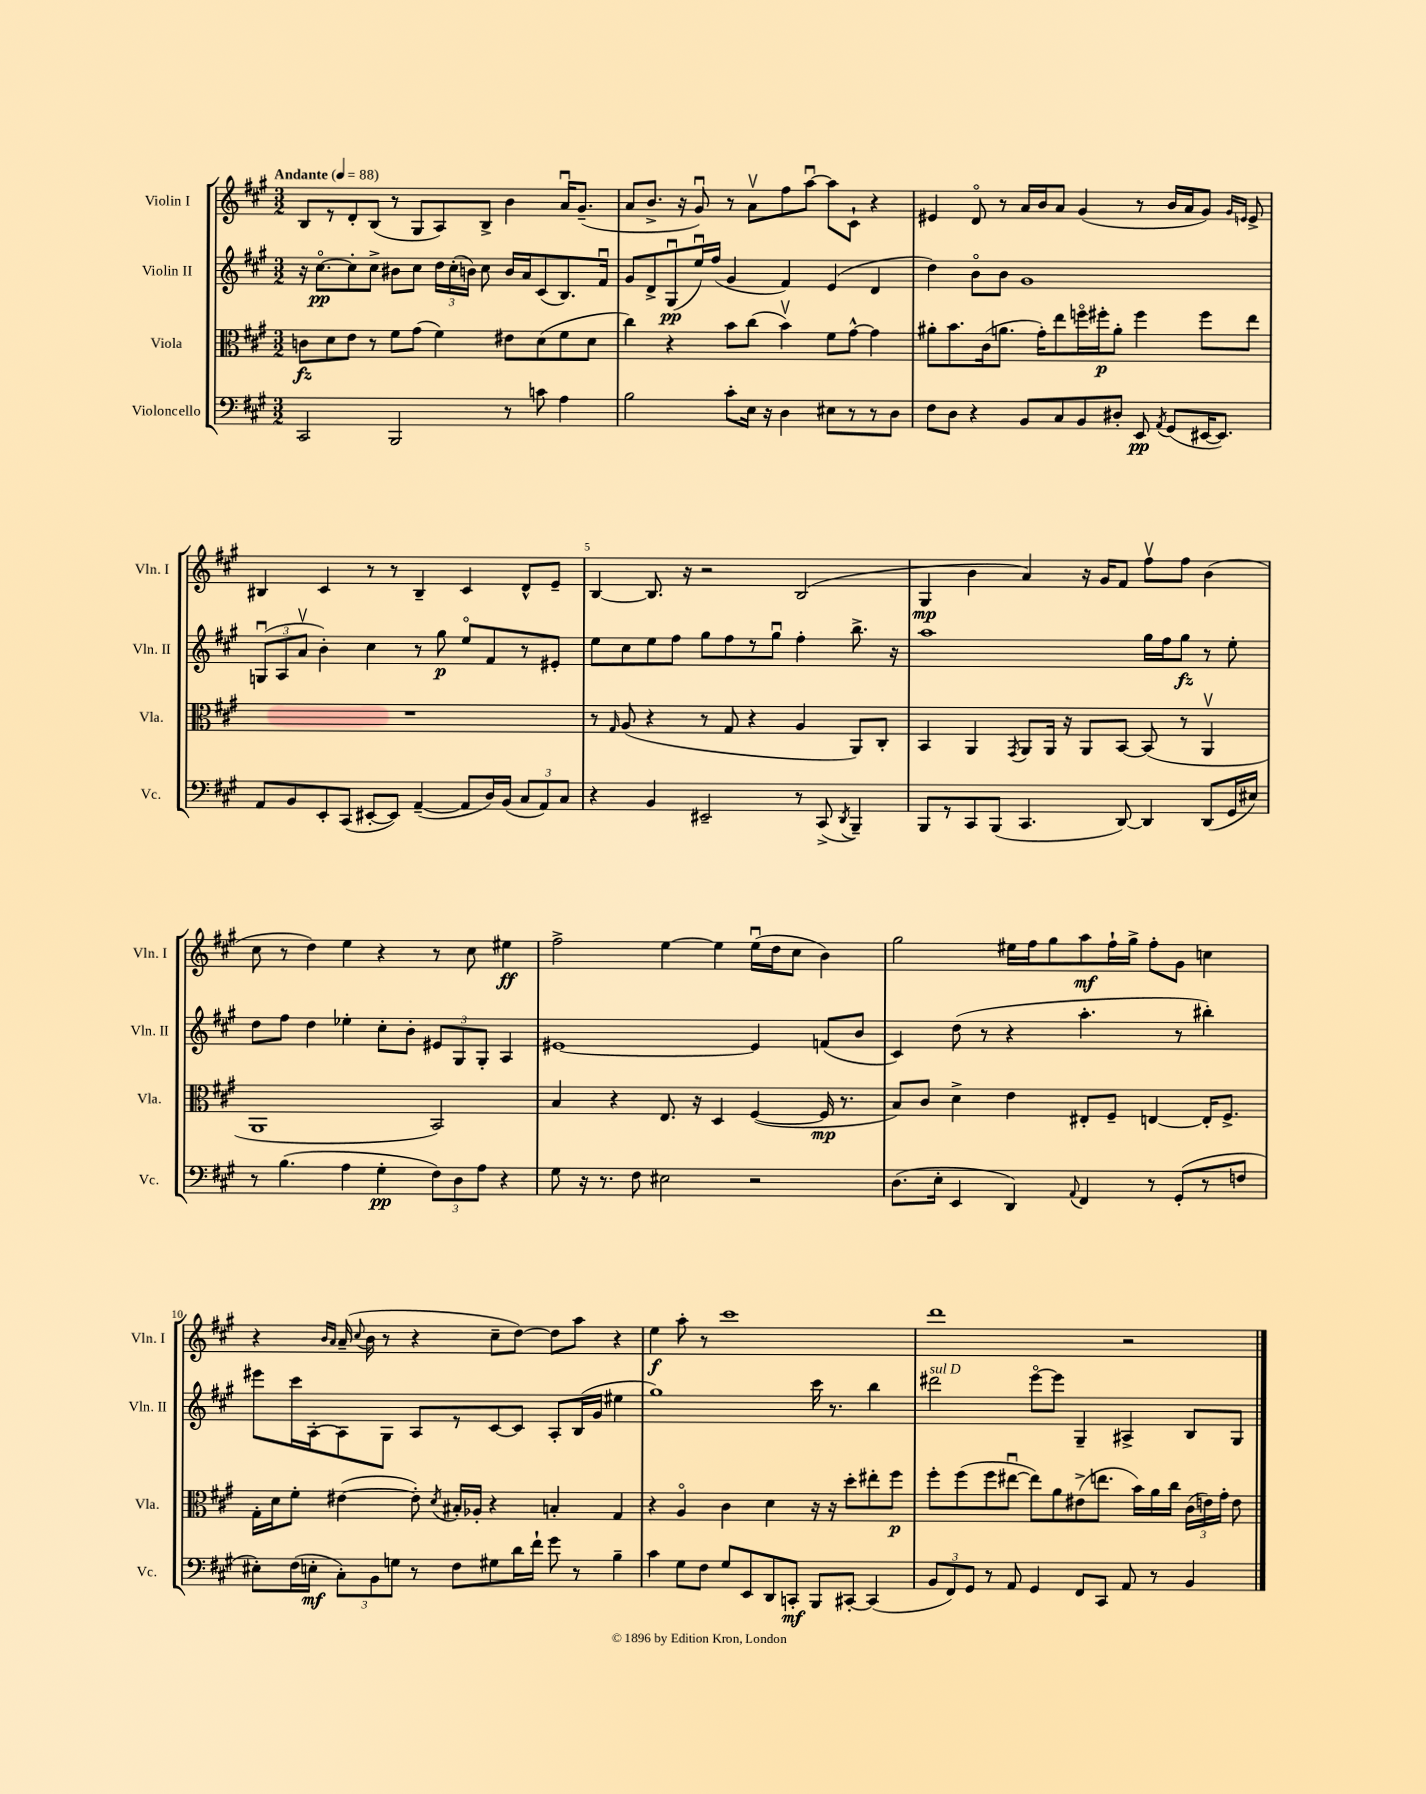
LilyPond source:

<<
\new StaffGroup <<
\new Staff = "s0" \with { instrumentName = "Violin I" shortInstrumentName = "Vln. I" } {
    \clef treble \key a \major \numericTimeSignature \time 3/2 \tempo "Andante" 4 = 88
    \autoBeamOff b8[ r8 d'8-. b8]( r8 gis8[ a8) b8]-> b'4 a'16[\downbow gis'8.]--( |
    a'8[ b'8.]-> r16 gis'8\downbow) r8 a'8[\upbow fis''8 a''8]~\downbow a''8[ cis'8]-! r4 |
    eis'4 d'8\flageolet r8 a'16[ b'16 a'8] gis'4( r8 b'16[ a'16 gis'8]) \grace { gis'16[ e'16] } e'8-> |
    bis4 cis'4 r8 r8 bis4-- cis'4 d'8[-^ e'8]-- |
    b4~ b8. r16 r2 b2( |
    gis4\mp b'4 a'4) r16 gis'16[ fis'8] fis''8[\upbow fis''8] b'4( |
    cis''8 r8 d''4) e''4 r4 r8 cis''8 eis''4\ff |
    fis''2-> e''4~ e''4 e''16[\downbow( d''16 cis''8] b'4) |
    gis''2 eis''16[ fis''16 gis''8 a''8\mf fis''16-! gis''16]-> fis''8[-. gis'8] c''4 |
    r4 \grace { b'16[ a'16] } a'16--( \appoggiatura { cis''8 } b'16 r8 r4 cis''8[-- d''8]~) d''8[ a''8] r4 |
    e''4\f a''8-. r8 cis'''1 |
    d'''1 r2 \bar "|." |
}
\new Staff = "s1" \with { instrumentName = "Violin II" shortInstrumentName = "Vln. II" } {
    \clef treble \key a \major \numericTimeSignature \time 3/2
    \autoBeamOff r16 cis''8.[~\flageolet\pp cis''8-. cis''8]-> bis'8[ cis''8] \tuplet 3/2 { d''16[ cis''16-.( b'16]) } cis''8 b'16[ a'16 cis'8( b8.) fis'16]\downbow |
    gis'8[ d'8-> gis8\downbow\pp( e''16\downbow) fis''16]( gis'4 fis'4) e'4( d'4 |
    d''4) b'8[\flageolet b'8] gis'1 |
    \tuplet 3/2 { g8[\downbow( a8 a'8]\upbow } b'4-.) cis''4 r8 gis''8\p e''8[\flageolet fis'8 r8 eis'8]-. |
    e''8[ cis''8 e''8 fis''8] gis''8[ fis''8 r8 gis''8]\downbow fis''4-. b''8.-> r16 |
    a''1 gis''16[ fis''16 gis''8]\fz r8 e''8-. |
    d''8[ fis''8] d''4 ees''4-. cis''8[-. b'8]-. \tuplet 3/2 { eis'8[ gis8 gis8]-. } a4 |
    eis'1~ eis'4 f'8[( b'8] |
    cis'4) d''8( r8 r4 a''4.-. r8 bis''4-.) |
    eis'''8[ cis'''16 a16~-. a8 gis8] a8[ r8 cis'8~ cis'8] a8[-. b16( gis'16] eis''4 |
    gis''1) cis'''16 r8. b''4 |
    dis'''2^\markup { \italic "sul D" } e'''8[~\flageolet e'''8] gis4-- ais4-> b8[ gis8] \bar "|." |
}
\new Staff = "s2" \with { instrumentName = "Viola" shortInstrumentName = "Vla." } {
    \clef alto \key a \major \numericTimeSignature \time 3/2
    \autoBeamOff c'8[\fz d'8 e'8] r8 fis'8[ gis'8]( fis'4) eis'8[ d'8( fis'8 d'8] |
    cis''4) r4 b'8[ cis''8]( b'4\upbow) fis'8[ gis'8]~-^ gis'4 |
    ais'8[-. b'8. cis'16( a'8.] gis'16[-.) e''8 f''16\flageolet fis''16-.\p a'8]-. fis''4 fis''8[ e''8] |
    R1. |
    r8 \grace { gis16 } a8( r4 r8 gis8 r4 a4 a,8[) cis8]-. |
    b,4 a,4 \acciaccatura { gis,8 } a,8[ a,16] r16 a,8[ b,8]~ b,8( r8 a,4\upbow |
    a,1 b,2) |
    b4 r4 e8. r16 d4 fis4~( fis16\mp r8. |
    b8[) cis'8] d'4-> e'4 eis8[-. fis8]-- e4~ e16[-. fis8.]-> |
    gis16[-. d'16 fis'8]-. eis'4~( eis'8-.) \acciaccatura { d'8 } bis16[-. aes16]-. r4 b4-. gis4 |
    r4 a4\flageolet cis'4 d'4 r16 r16 d''8[-. eis''8-. fis''8]\p |
    fis''8[-. fis''8( fis''8 eis''8]~\downbow eis''8[) a'8 eis'8->( e''8.] b'16[) a'16 cis''16] \tuplet 3/2 { cis'16[( e'16) gis'16]-. } e'8 \bar "|." |
}
\new Staff = "s3" \with { instrumentName = "Violoncello" shortInstrumentName = "Vc." } {
    \clef bass \key a \major \numericTimeSignature \time 3/2
    \autoBeamOff cis,2 b,,2 r8 c'8 a4 |
    b2 cis'8[-. e16] r16 d4 eis8[ r8 r8 d8] |
    fis8[ d8] r4 b,8[ cis8 b,8 dis8]-. e,8\pp \acciaccatura { a,8 } gis,8[( eis,16~ eis,8.]) |
    a,8[ b,8 e,8-. cis,8]( eis,8[~-. eis,8]) a,4~--( a,8[ d16) b,16]( \tuplet 3/2 { cis8[ a,8) cis8] } |
    r4 b,4 eis,2-- r8 cis,8->( \acciaccatura { d,8 } b,,4--) |
    b,,8[ r8 cis,8 b,,8]( cis,4. d,8~) d,4 d,8[( gis,16 eis16]) |
    r8 b4.( a4 gis4-.\pp \tuplet 3/2 { fis8[) d8 a8] } r4 |
    gis8 r16 r8. fis8 eis2 r2 |
    d8.[( e16]-. e,4 d,4) \appoggiatura { a,8 } fis,4 r8 gis,8[-.( r8 f8] |
    eis8[-.) fis16( e16]-.\mf \tuplet 3/2 { cis8[-.) b,8 g8] } r8 fis8[ gis8 d'16 fis'16]-! gis'8 r8 b4-- |
    cis'4 gis8[ fis8] gis8[ e,8 d,8 c,8]-.\mf b,,8[ cis,8]~-. cis,4( |
    \tuplet 3/2 { b,8[ fis,8) gis,8] } r8 a,8 gis,4 fis,8[ cis,8] a,8 r8 b,4 \bar "|." |
}
>>
>>
\layout { \context { \Score \override BarNumber.break-visibility = ##(#f #t #t) barNumberVisibility = #(every-nth-bar-number-visible 5) } }
